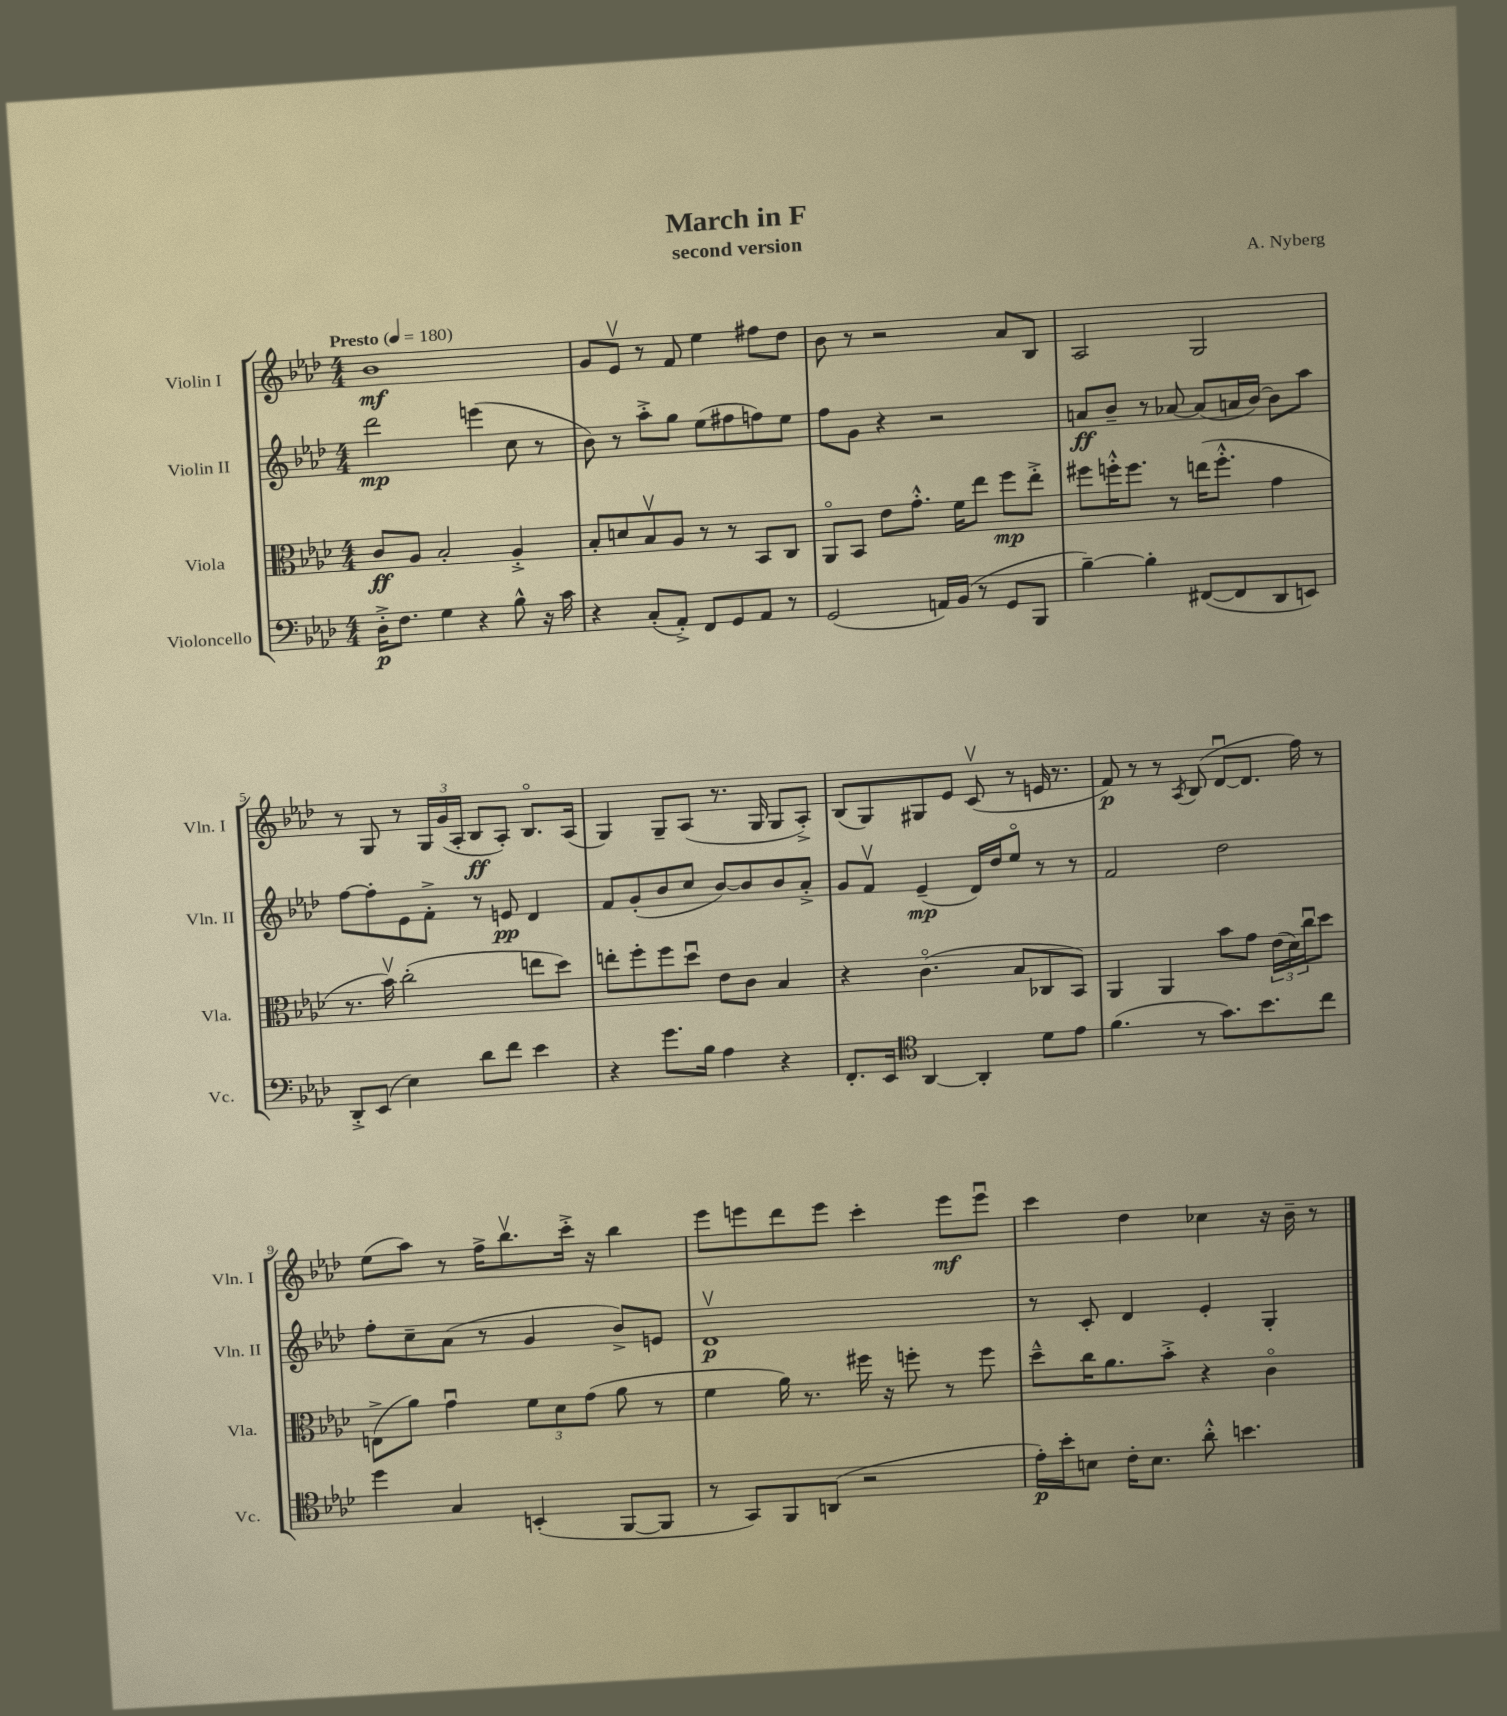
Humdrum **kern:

**kern	**dynam	**kern	**dynam	**kern	**dynam	**kern	**dynam
*part4	*part4	*part3	*part3	*part2	*part2	*part1	*part1
*staff4	*staff4	*staff3	*staff3	*staff2	*staff2	*staff1	*staff1
*I"Violoncello	*	*I"Viola	*	*I"Violin II	*	*I"Violin I	*
*I'Vc.	*	*I'Vla.	*	*I'Vln. II	*	*I'Vln. I	*
*clefF4	*	*clefC3	*	*clefG2	*	*clefG2	*
*k[b-e-a-d-]	*	*k[b-e-a-d-]	*	*k[b-e-a-d-]	*	*k[b-e-a-d-]	*
*M4/4	*	*M4/4	*	*M4/4	*	*M4/4	*
*MM180	*	*MM180	*	*MM180	*	*MM180	*
=1	=1	=1	=1	=1	=1	=1	=1
!	!	!	!	!	!	!LO:TX:a:B:t=Presto	!
16D-'^\KL	p	8c/L	ff	2ddd-\	mp	1b-	mf
8.F\J	.	.	.	.	.	.	.
.	.	8A-/J	.	.	.	.	.
4G\	.	2B-'/	.	.	.	.	.
4r	.	.	.	(4eeen\	.	.	.
8B-^^\	.	4A-'^/	.	8cc\	.	.	.
16r	.	.	.	8r	.	.	.
16c\	.	.	.	.	.	.	.
=2	=2	=2	=2	=2	=2	=2	=2
4r	.	8B-'/L	.	8b-\)	.	8g/L	.
.	.	8dn/	.	8r	.	8e-v/J	.
(8C'/L	.	8B-v/	.	8aa-'^\L	.	8r	.
8AA-'^/J)	.	8A-/J	.	8gg\J	.	8f/	.
8FF/L	.	8r	.	(8ee-\L	.	4ee-\	.
8GG/	.	8r	.	8ff#X\	.	.	.
8AA-/J	.	8BB-/L	.	8ffn\)	.	8ff#X\L	.
8r	.	8C/J	.	8ee-\J	.	8dd-\J	.
=3	=3	=3	=3	=3	=3	=3	=3
(2GG/	.	8AA-/L	.	8ff\L	.	8b-\	.
.	.	8BB-/J	.	8g\J	.	8r	.
.	.	8e-\L	.	4r	.	2r	.
.	.	8.g'^^\J	.	.	.	.	.
16AAn/LL)	.	.	.	2r	.	.	.
(16BB-/JJ	.	16f\KL	.	.	.	.	.
8r	.	8ee-\J	.	.	.	.	.
8GG/L	.	8ff\L	mp	.	.	8a-/L	.
8BBB-/J	.	8ee-'^\J	.	.	.	8B-/J	.
=4	=4	=4	=4	=4	=4	=4	=4
[4B-~\)	.	8ff#X\L	.	8an/L	ff	2A-/	.
.	.	16ffn'^^\K	.	8b-~/J	.	.	.
.	.	8.ff\J	.	.	.	.	.
4B-'\]	.	.	.	8r	.	.	.
.	.	8r	.	[8a-X/	.	.	.
([8FF#X/L	.	(16een\KL	.	(8a-/L]	.	2G/	.
.	.	8.ff'^^\J	.	.	.	.	.
8FF#/]	.	.	.	16an/L	.	.	.
.	.	.	.	[16b-/JJ)	.	.	.
8DD-/	.	4g\	.	8b-\L]	.	.	.
8EEn/J)	.	.	.	8aa-\J	.	.	.
!!LO:LB:g=z
=5	=5	=5	=5	=5	=5	=5	=5
8DD-'^/L	.	8.r	.	[8ff\L	.	8r	.
(8EE-/J	.	.	.	8ff'\]	.	8G/	.
.	.	16b-v\)	.	.	.	.	.
4E-\)	.	(2cc'\	.	8e-\	.	8r	.
.	.	.	.	8f'^\J	.	24G/LL	.
.	.	.	.	.	.	(24g/	.
.	.	.	.	.	.	24A-'/JJ	.
8d-\L	.	.	.	8r	.	8B-/L	ff
8f\J	.	.	.	8en/	pp	8A-'/J)	.
4e-\	.	8een\L	.	4d-/	.	8.B-/L	.
.	.	8dd-\J)	.	.	.	.	.
.	.	.	.	.	.	(16A-/Jk	.
=6	=6	=6	=6	=6	=6	=6	=6
4r	.	8een'\L	.	8f/L	.	4G/)	.
.	.	8ff'\	.	(8g'/	.	.	.
8.g\L	.	8ff\	.	8b-/	.	8G~/L	.
.	.	8dd-u\J	.	8cc/J	.	(8A-/J	.
16B-\Jk	.	.	.	.	.	.	.
4A-\	.	8e-\L	.	[8b-/L)	.	8.r	.
.	.	8c\J	.	8b-/]	.	.	.
.	.	.	.	.	.	16G/	.
4r	.	4B-/	.	8b-/	.	8G/L	.
.	.	.	.	8a-'^/J	.	8A-'^/J)	.
=7	=7	=7	=7	=7	=7	=7	=7
8.FF'/L	.	4r	.	8g/L	.	(8B-/L	.
.	.	.	.	8fv/J	.	8G/)	.
16EE-/Jk	.	.	.	.	.	.	.
*clefC4	*	*	*	*	*	*	*
[4AA-/	.	(4.c\	.	(4e-~/	mp	8G#X/	.
.	.	.	.	.	.	8e-/J	.
4AA-'/]	.	.	.	16d-/LL)	.	(8cv/	.
.	.	.	.	16dd-/J	.	.	.
.	.	8B-/L	.	8ee-/J	.	8r	.
8d-\L	.	8C-X/	.	8r	.	16en/	.
.	.	.	.	.	.	8.r	.
8e-\J	.	8BB-/J)	.	8r	.	.	.
=8	=8	=8	=8	=8	=8	=8	=8
(4.f\	.	4AA-/	.	2f/	.	8f/)	p
.	.	.	.	.	.	8r	.
.	.	4AA-/	.	.	.	8r	.
.	.	.	.	.	.	8qA-/	.
8r	.	.	.	.	.	(8B-/	.
8.g\L)	.	8b-\L	.	2dd-\	.	[8d-u/L	.
.	.	8g\J	.	.	.	8.d-/J]	.
8.b-\	.	.	.	.	.	.	.
.	.	(24e-\LL	.	.	.	.	.
.	.	24d-\)	.	.	.	.	.
.	.	.	.	.	.	16ff\)	.
.	.	24ccu\J	.	.	.	.	.
8cc\J	.	8dd-\J	.	.	.	8r	.
!!LO:LB:g=z
=9	=9	=9	=9	=9	=9	=9	=9
4dd-\	.	(8En^\L	.	8ff'\L	.	(8ee-\L	.
.	.	8a-\J)	.	8cc~\	.	8aa-\J)	.
4G/	.	4gu\	.	(8a-\J	.	8r	.
.	.	.	.	8r	.	16ff^\KL	.
.	.	.	.	.	.	8.bb-v\	.
(4BBn'/	.	12f\L	.	4g/	.	.	.
.	.	12d-\	.	.	.	.	.
.	.	.	.	.	.	16ccc'^\Jk	.
.	.	(12g\J	.	.	.	.	.
.	.	.	.	.	.	16r	.
[8FF/L	.	8a-\	.	8b-^/L)	.	4bb-\	.
8FF/J]	.	8r	.	8en/J	.	.	.
=10	=10	=10	=10	=10	=10	=10	=10
8r	.	4f\	.	1d-v	p	8eee-\L	.
8GG/L)	.	.	.	.	.	8eeen\	.
8FF/	.	16a-\)	.	.	.	8ddd-\	.
.	.	8.r	.	.	.	.	.
(8AAn/J	.	.	.	.	.	8eee\J	.
2r	.	16ff#X\	.	.	.	4ccc'\	.
.	.	16r	.	.	.	.	.
.	.	8ffn'\	.	.	.	.	.
.	.	8r	.	.	.	8eee\L	mf
.	.	8ff\	.	.	.	8eeeu\J	.
=11	=11	=11	=11	=11	=11	=11	=11
16e-'\LL)	p	8dd-~^^\L	.	8r	.	4ccc\	.
16b-'\J	.	.	.	.	.	.	.
8Bn\J	.	16cc\K	.	8c'/	.	.	.
.	.	8.a-\	.	.	.	.	.
16c'\KL	.	.	.	4d-/	.	4dd-\	.
8.B\J	.	.	.	.	.	.	.
.	.	8b-'^\J	.	.	.	.	.
8a-'^^\	.	4r	.	4e-'/	.	4cc-X\	.
4.bn\	.	.	.	.	.	.	.
.	.	4c\	.	4G'/	.	16r	.
.	.	.	.	.	.	16b-~\	.
.	.	.	.	.	.	8r	.
==	==	==	==	==	==	==	==
*-	*-	*-	*-	*-	*-	*-	*-
